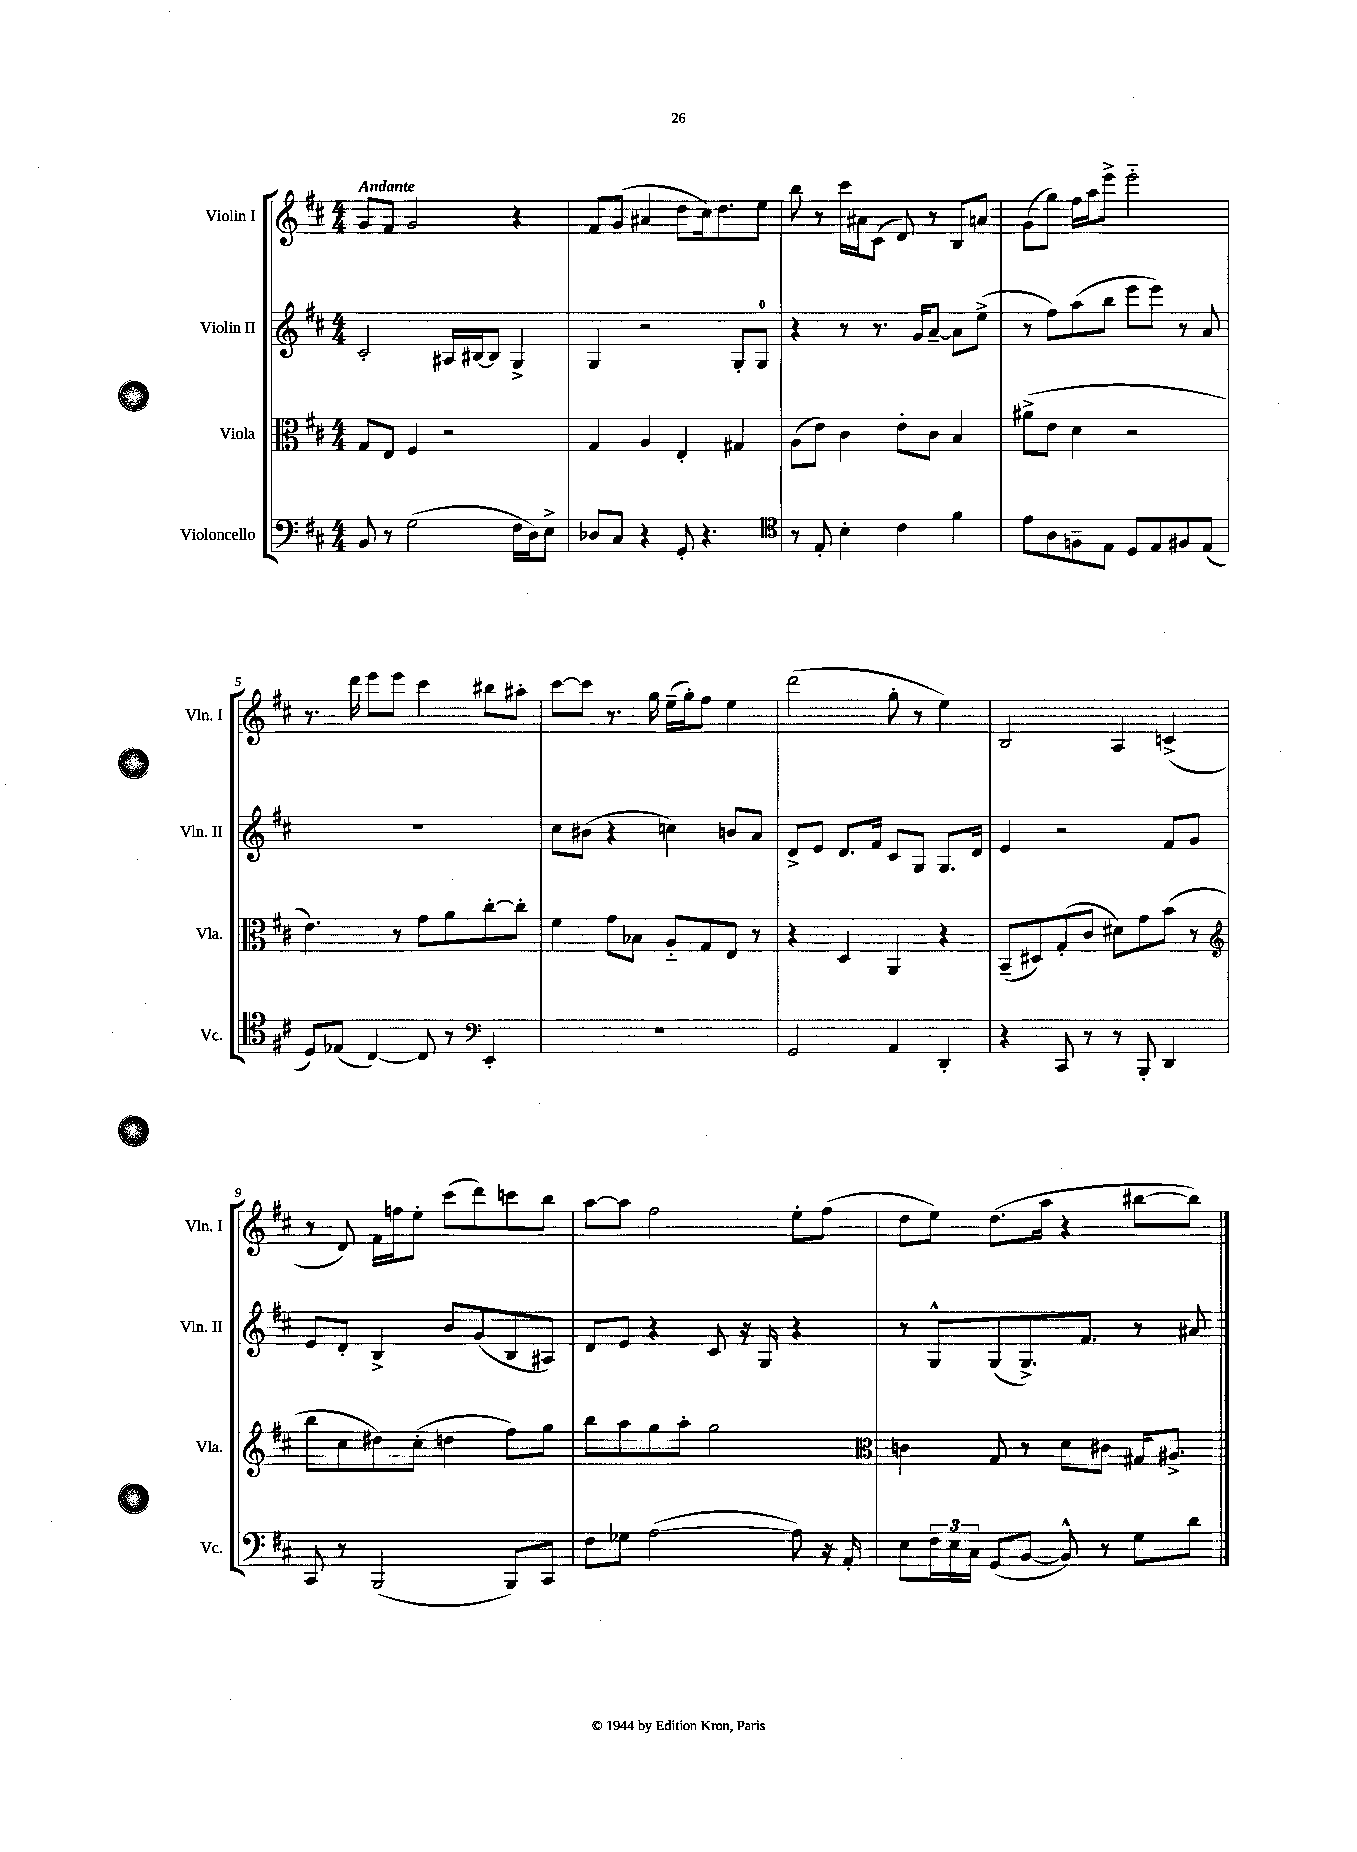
<<
\new StaffGroup <<
\new Staff = "s0" \with { instrumentName = "Violin I" shortInstrumentName = "Vln. I" } {
    \clef treble \key d \major \numericTimeSignature \time 4/4 \tempo "Andante"
    g'8 fis'8 g'2 r4 |
    fis'8 g'8( ais'4 d''8 cis''16) d''8. e''8 |
    b''8 r8 cis'''16 ais'16 cis'8( d'8) r8 b8 a'8 |
    g'8( g''8) fis''16 a''16 e'''8-> e'''2-_ |
    r8. d'''16 e'''8 e'''8 cis'''4 bis''8 ais''8-. |
    cis'''8~ cis'''8 r8. g''16 e''16--( g''16-.) fis''8 e''4 |
    d'''2( g''8-. r8 e''4) |
    b2 a4 c'4->( |
    r8 d'8) fis'16 f''16 e''8-. cis'''8( d'''8) c'''8 b''8 |
    a''8~ a''8 fis''2 e''8-. fis''8( |
    d''8 e''8) d''8.( a''16 r4 bis''8~ bis''8) \bar "|." |
}
\new Staff = "s1" \with { instrumentName = "Violin II" shortInstrumentName = "Vln. II" } {
    \clef treble \key d \major \numericTimeSignature \time 4/4
    cis'2-. ais16 bis16~ bis8 g4-> |
    g4 r2 g8-. g8-0 |
    r4 r8 r8. g'16 a'8~-- a'8 e''8->( |
    r8 fis''8) a''8( b''8 e'''8 e'''8) r8 a'8 |
    R1 |
    cis''8 bis'8( r4 c''4) b'8 a'8 |
    d'8-> e'8 d'8. fis'16 cis'8 g8 g8. d'16 |
    e'4 r2 fis'8 g'8 |
    e'8 d'8-. b4-> b'8 g'8( b8 ais8) |
    d'8 e'8 r4 cis'8 r16 g16 r4 |
    r8 g8-^ g8( g8.->) fis'8. r8 ais'8 \bar "|." |
}
\new Staff = "s2" \with { instrumentName = "Viola" shortInstrumentName = "Vla." } {
    \clef alto \key d \major \numericTimeSignature \time 4/4
    g8 e8 fis4 r2 |
    g4 a4 e4-. gis4 |
    a8( e'8) cis'4 e'8-. cis'8 b4 |
    ais'8->( e'8 d'4 r2 |
    e'4.) r8 g'8 a'8 cis''8~-. cis''8-. |
    fis'4 g'8 bes8 a8-_ g8 e8 r8 |
    r4 d4 a,4 r4 |
    b,8--( dis8) g8-.( cis'8 dis'8) g'8 b'8( r8 |
    \clef treble b''8 cis''8 dis''8) cis''8-.( d''4 fis''8) g''8 |
    b''8 a''8 g''8 a''8-. g''2 |
    \clef alto c'4 g8 r8 d'8 cis'8 gis16 ais8.-> \bar "|." |
}
\new Staff = "s3" \with { instrumentName = "Violoncello" shortInstrumentName = "Vc." } {
    \clef bass \key d \major \numericTimeSignature \time 4/4
    b,8 r8 g2( fis16 d16) e8-> |
    des8 cis8 r4 g,8-. r4. |
    \clef tenor r8 e8-. b4-. cis'4 fis'4 |
    e'8 a8 f8-- e8 d8 e8 fis8 e8( |
    d8) ees8( cis4~) cis8 r8 \clef bass e,4-. |
    R1 |
    g,2 a,4 d,4-. |
    r4 cis,8 r8 r8 b,,8-. d,4 |
    cis,8 r8 b,,2( b,,8) cis,8 |
    fis8 ges8 a2~( a8) r16 a,16-. |
    e8 \tuplet 3/2 { fis16 e16 cis16 } g,8( b,8~ b,8-^) r8 g8 d'8 \bar "|." |
}
>>
>>
